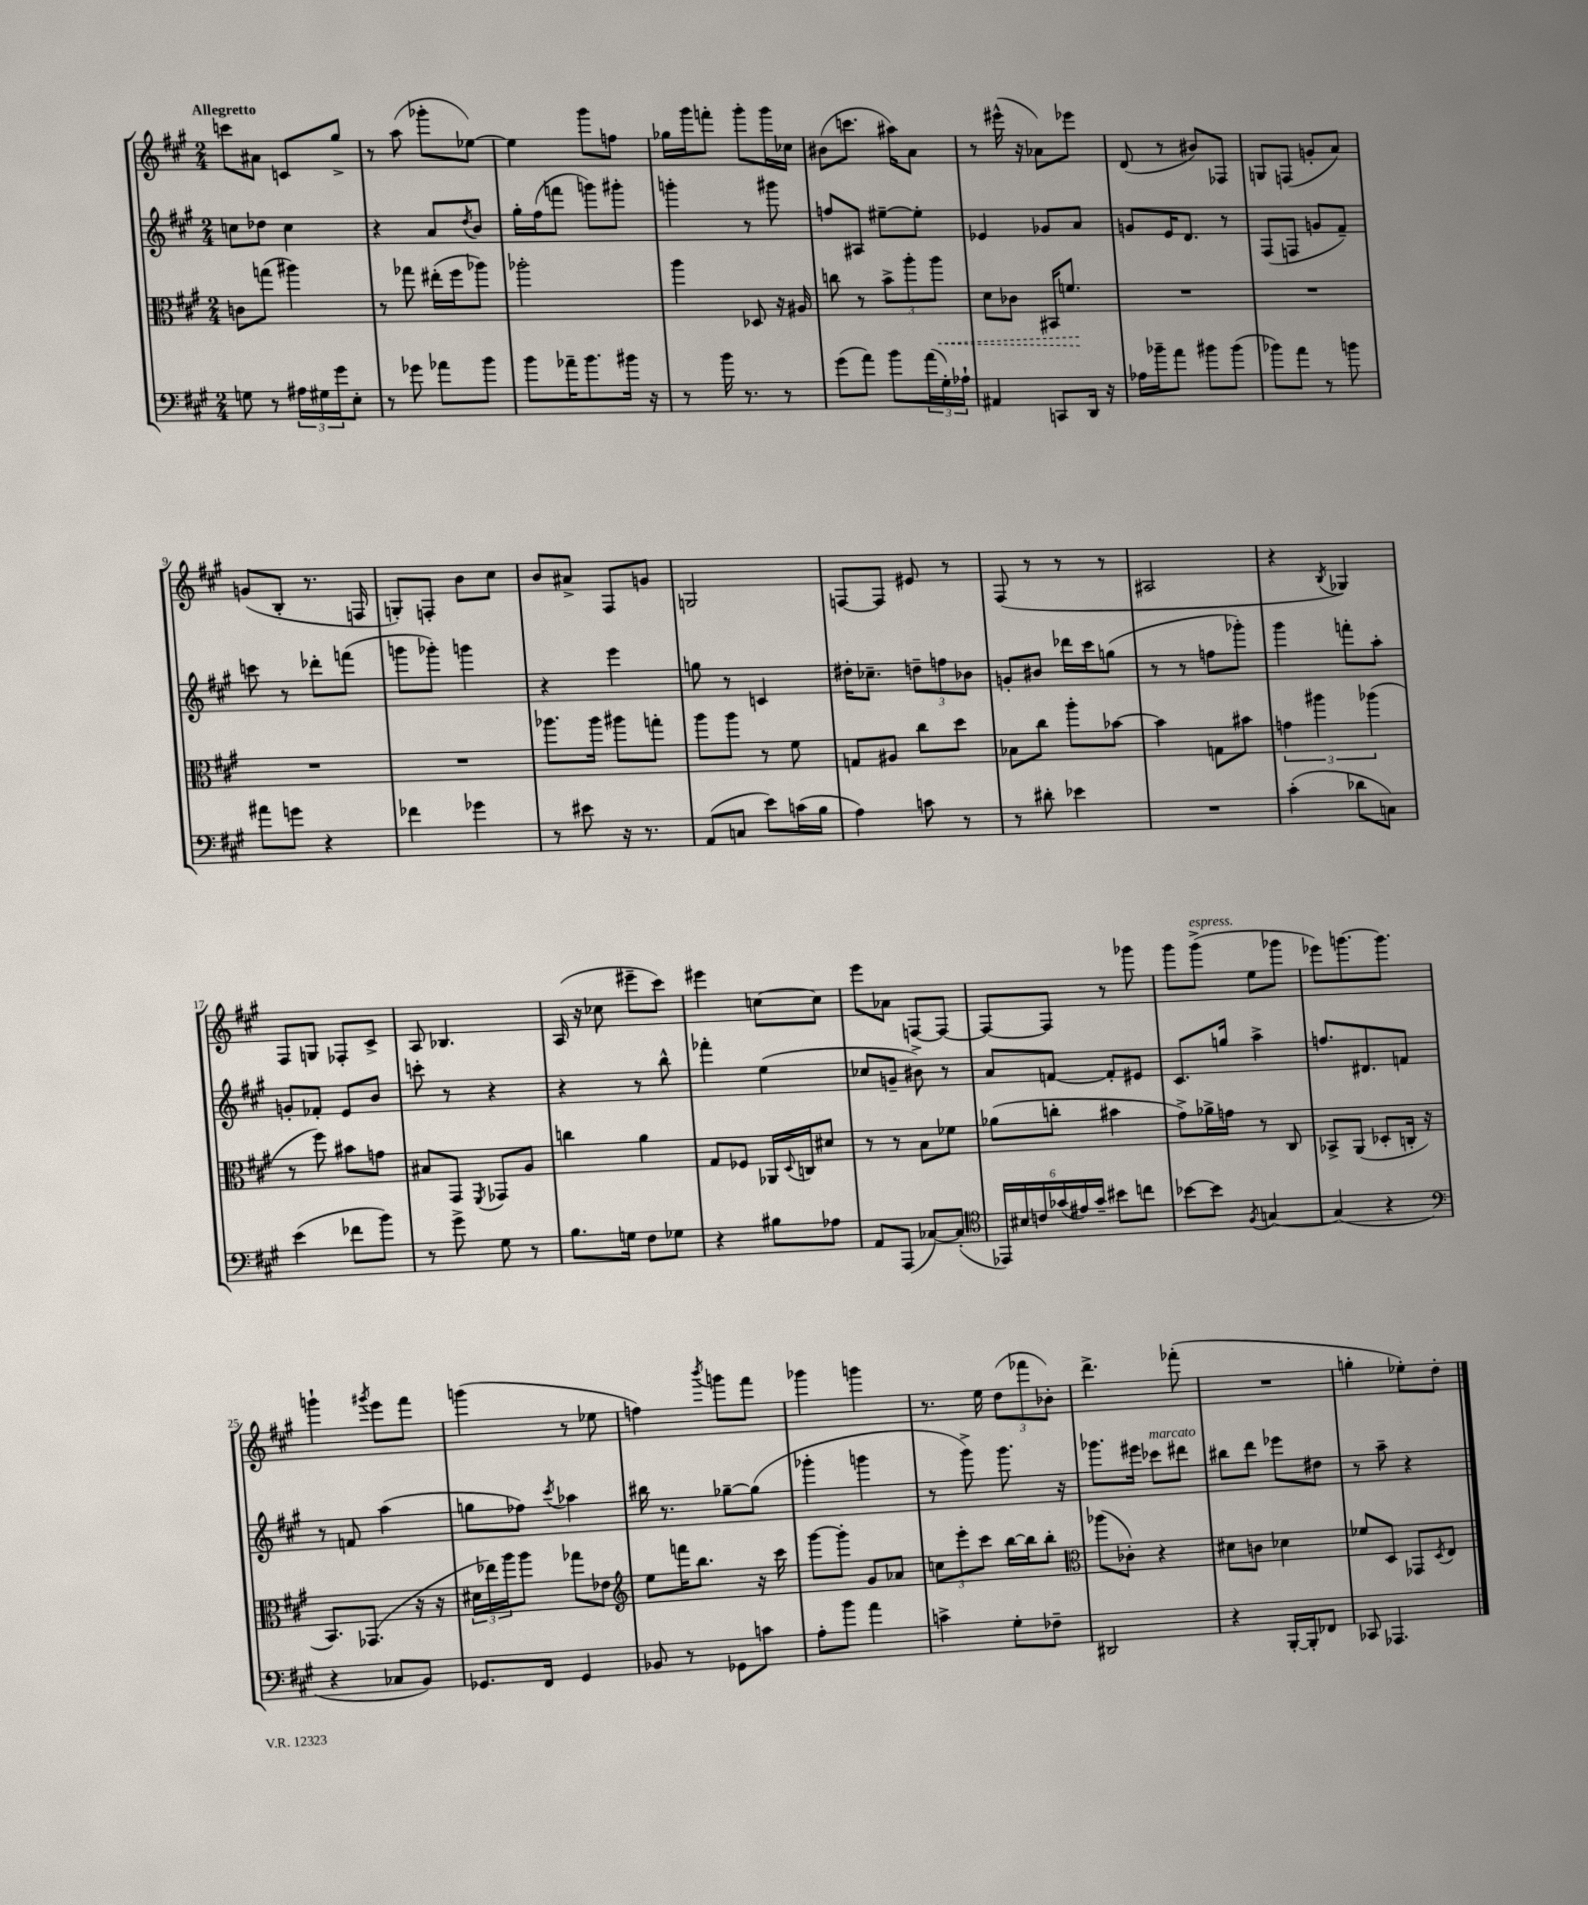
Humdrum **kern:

**kern	**kern	**dynam	**kern	**kern
*part4	*part3	*part3	*part2	*part1
*staff4	*staff3	*staff3	*staff2	*staff1
*clefF4	*clefC3	*	*clefG2	*clefG2
*k[f#c#g#]	*k[f#c#g#]	*	*k[f#c#g#]	*k[f#c#g#]
*M2/4	*M2/4	*	*M2/4	*M2/4
=1	=1	=1	=1	=1
!	!	!	!	!LO:TX:a:B:t=Allegretto
8Gn\	8cn\L	.	8ccn\L	8cccn\L
8r	(8ggn\J	.	8dd-X\J	8a#X\J
24A#X\LL	4aa#X\)	.	4cc\	8cn/L
24G#X\	.	.	.	.
24g#\J	.	.	.	.
8E'\J	.	.	.	8gg#^/J
=2	=2	=2	=2	=2
8r	8r	.	4r	8r
8g-X\	8gg-X\	.	.	(8aa\
8a-X\L	(16ee#X'\LL	.	8a/L	8ggg-X'\L
.	16ff#\J	.	.	.
.	.	.	8qdd/	.
8b\J	8aa-X\J)	.	8b/J	[8ee-X\J)
=3	=3	=3	=3	=3
8b\L	2aa-X'\	.	16gg#'\LL	4ee-\]
.	.	.	(16ff#\J	.
16a-X~\K	.	.	8fffn\J	.
8.b\	.	.	.	.
.	.	.	8gggn\L)	8ggg#\L
16b#X\Jk	.	.	8ggg#X'\J	8ffn\J
16r	.	.	.	.
=4	=4	=4	=4	=4
8r	4aa\	.	4gggn'\	16gg-X\LL
.	.	.	.	16ggg#\J
16b\	.	.	.	8fffn'\J
8.r	.	.	.	.
.	8D-X/	.	8r	8ggg#'\L
8r	16r	.	8ggg#X\	16ggg#\L
.	16A#X/	.	.	16cc-X\JJ
=5	=5	=5	=5	=5
(8g#\L	8ccn\	.	8ffn/L	(8b#X\L
8a\J)	8r	.	8A#X/J	8.cccn\J
8b\L	12b^\L	.	[8ee#X~\L	.
.	.	.	.	16aa#X\KL)
.	12aa'\	.	.	.
(24a\L	.	.	8ee#'\J]	8a\J
!	!	!LO:HP:b	!	!
24G#'\)	12aa\J	<	.	.
24A-X`\JJ	.	.	.	.
=6	=6	=6	=6	=6
4AA#X/	8d\L	.	4e-X/	8r
.	8c-X\J	.	.	(16eee#X^^\
.	.	.	.	16r
8CCn/L	16BB#X/KL	.	8g-X/L	8a-X\L)
.	8.fn/J	.	.	.
16DD/Jk	.	.	8a/J	8eee-X\J
16r	.	.	.	.
.	.	[	.	.
=7	=7	=7	=7	=7
16A-X\LL	2r	.	8gn/L	(8d/
16b-X~\J	.	.	.	.
8a\J	.	.	16e/K	8r
.	.	.	8.d/J	.
8b#X\L	.	.	.	8b#X/L)
(8b#\J	.	.	8r	8F-X/J
=8	=8	=8	=8	=8
8b-X\L)	2r	.	(8F#/L	8Gn/L
8a\J	.	.	8Fn/J	(8Fn/J
8r	.	.	8gn/L	8gn'/L
8bn\	.	.	8f#~/J)	8a/J)
!!LO:LB:g=z
=9	=9	=9	=9	=9
8a#X\L	2r	.	8cccn\	(8gn/L
8gn\J	.	.	8r	8B'/J
4r	.	.	8ddd-X'\L	8.r
.	.	.	(8fffn\J	.
.	.	.	.	16Fn/
=10	=10	=10	=10	=10
4f-X\	2r	.	8gggn\L	8Gn'/L)
.	.	.	8ggg-X'\J)	8Fn'/J
4g-X\	.	.	4gggn\	8b\L
.	.	.	.	8cc#\J
=11	=11	=11	=11	=11
8r	8.aa-X\L	.	4r	8b/L
8e#X\	.	.	.	8a#X^/J
.	16aa-\Jk	.	.	.
16r	8aa#X\L	.	4eee\	8F#/L
8.r	.	.	.	.
.	8ggn'\J	.	.	8gn/J
=12	=12	=12	=12	=12
(8AA/L	8aa\L	.	8ggn\	2Gn/
8Cn/J	8aa\J	.	8r	.
8e\L)	8r	.	4cn/	.
(16cn\L	8f#\	.	.	.
16B\JJ	.	.	.	.
=13	=13	=13	=13	=13
4A\)	8Gn/L	.	16dd#X'\KL	[8Fn/L
.	.	.	8.cc-X~\J	.
.	8A#X/J	.	.	8F/J]
8cn\	8cc#\L	.	12ddn~\L	8e#X/
.	.	.	12ffn\	.
8r	8dd\J	.	.	8r
.	.	.	12b-X\J	.
=14	=14	=14	=14	=14
8r	8B-X\L	.	8gn'/L	(8F#/
8d#X'\	8cc#\J	.	8b#X/J	8r
4e-X\	8aa'\L	.	16ddd-X\LL	8r
.	.	.	16ccc#\J	.
.	[8b-X\J	.	(8ggn\J	8r
=15	=15	=15	=15	=15
2r	4b-\]	.	8r	2A#X/
.	.	.	8r	.
.	8Gn\L	.	8ffn\L	.
.	8b#X\J	.	8ggg-X'\J)	.
=16	=16	=16	=16	=16
(4c#'\	6gn\	.	4ggg#\	4r
.	6aa#X\	.	.	.
.	.	.	.	8qB/
8d-X\L	.	.	8fffn'\L	4G-X/)
.	(6aa-X\	.	.	.
8Cn\J)	.	.	8aa'\J	.
!!LO:LB:g=z
=17	=17	=17	=17	=17
(4e\	8r	.	8gn'/L	8F#/L
.	8ff#\)	.	8f-X'/J	8Gn/J
8f-X\L	8b#X\L	.	8e/L	8F-X'/L
8b\J)	8gn\J	.	8b/J	8c#^/J
=18	=18	=18	=18	=18
8r	8B#X/L	.	8cccn'\	8A/
8g#^\	8GG#/J	.	8r	4.B-X/
.	8qFF#/	.	.	.
8G#\	8GG-X/L	.	4r	.
8r	8A/J	.	.	.
=19	=19	=19	=19	=19
8.B\L	4ccn\	.	4r	(16A/
.	.	.	.	16r
.	.	.	.	8cc-X\
16Gn\Jk	.	.	.	.
8F#\L	4a\	.	8r	8eee#X~\L
8G-X\J	.	.	8bb^^\	8ccc#\J)
=20	=20	=20	=20	=20
4r	8G#/L	.	4fff-X'\	4eee#X\
.	8F-X/J	.	.	.
8B#X\L	16AA-X/LL	.	(4ee\	[8ccn\L
.	8qqD/	.	.	.
.	16Cn/J	.	.	.
8A-X\J	8d#X/J	.	.	8cc\J]
=21	=21	=21	=21	=21
8AA/L	8r	.	8cc-X/L	8eee\L
(8AAA/J	8r	.	8gn~/J	8a-X\J
[8C-X/L)	8B\L	.	8b#X^\)	[8Fn/L
(8C-'/J]	8f-X\J	.	8r	8F/J_
=22	=22	=22	=22	=22
*clefC4	*	*	*	*
24EE-X/LL)	(8a-X\L	.	8a/L	8F/L_
24B#X/	.	.	.	.
24cn/	.	.	.	.
(24g-X/	8ccn'\J	.	[8fn/J	8F/J]
24e#X/)	.	.	.	.
24g-~/JJ	.	.	.	.
8b#X\L	4b#X\	.	8f'/L]	8r
8ccn\J	.	.	8e#X/J	8ggg-X\
=23	=23	=23	=23	=23
[8b-X\L	8g#^\L)	.	8.c#/L	8ggg#\L
!	!	!	!	!LO:TX:a:i:t=espress.
8b-\J]	16a-X^\L	.	.	(8ggg#^\J
.	16gn\JJ	.	16ggn/Jk	.
8qF#/	.	.	.	.
[4Gn/	8r	.	4aa^\	8ee\L
.	8C#/	.	.	8ggg-X\J
=24	=24	=24	=24	=24
(4G/]	8BB-X^/L	.	8.ffn/L	8eee-X\L)
.	(8AA/J	.	.	[8.gggn\
.	.	.	8.d#X/	.
4r	8D-X'/L	.	.	.
.	.	.	.	8.ggg\J]
.	16Cn'/Jk	.	8fn/J	.
.	16r	.	.	.
!!LO:LB:g=z
=25	=25	=25	=25	=25
*clefF4	*	*	*	*
4r	8.BB/L)	.	8r	4gggn`\
.	.	.	8fn/	.
.	(8.GG-X/J	.	.	.
.	.	.	.	8qggg#X/
8C-X/L	.	.	(4aa\	8eee\L
8BB/J)	16r	.	.	8fff#\J
.	16r	.	.	.
=26	=26	=26	=26	=26
8.GG-X/L	24d#X\LL	.	8ggn\L	(4gggn\
.	24ee-X\)	.	.	.
.	24aa\J	.	.	.
.	8aa\J	.	8ff-X\J)	.
16FF#/Jk	.	.	.	.
.	.	.	8qccc#/	.
4GG-/	8gg-X\L	.	4aa-X\	8r
.	8e-X\J	.	.	8ee-X\
=27	=27	=27	=27	=27
*	*clefG2	*	*	*
8BB-X/	8ee\L	.	16bb#X\	4ffn\)
.	.	.	8.r	.
8r	16fffn\K	.	.	.
.	8.bb\J	.	.	.
.	.	.	.	8qbbb/
8GG-X\L	.	.	[8gg-X~\L	8gggn\L
8cn\J	16r	.	(8gg-\J]	8fff#\J
.	16ccc#\	.	.	.
=28	=28	=28	=28	=28
8A'\L	[8ggg#\L	.	4ggg-X'\	4ggg-X\
8b\J	8ggg#'\J]	.	.	.
4a\	8g#/L	.	4gggn\	4gggn\
.	8a-X/J	.	.	.
=29	=29	=29	=29	=29
4cn^\	12ccn\L	.	8r	8.r
.	12eee'\	.	.	.
.	.	.	8ggg#^\)	.
.	12ccc#\J	.	.	.
.	.	.	.	16ee\
8G#'\L	[16bb\LL	.	8.ggg#\	(12dd\L
.	16bb\J]	.	.	.
.	.	.	.	12fff-X\
8F-X~\J	8bb'\J	.	.	.
.	.	.	.	12b-X'\J)
.	.	.	16r	.
=30	=30	=30	=30	=30
*	*clefC3	*	*	*
2DD#X/	(8aa-X\L	.	8.ggg-X\L	4.ddd^\
.	8c-X'\J)	.	.	.
.	.	.	16eee#X\Jk	.
!	!	!	!LO:TX:a:i:t=marcato	!
.	4r	.	8ccc-X\L	.
.	.	.	8ddd#X\J	(8fff-X'\
=31	=31	=31	=31	=31
4r	8d#X\L	.	8bb#X\L	2r
.	8cn\J	.	8ddd\J	.
[16BBB'/LL	4d-X\	.	8eee-X\L	.
16BBB'/J]	.	.	.	.
8FF-X/J	.	.	8dd#X\J	.
=32	=32	=32	=32	=32
8CC-X/	8f-X/L	.	8r	4ggn'\
4.AAA-X/	8D/J	.	8aa~\	.
.	8GG-X/L	.	4r	8ee-X'\L)
.	8qD/	.	.	.
.	8E/J	.	.	8dd'\J
==	==	==	==	==
*-	*-	*-	*-	*-
